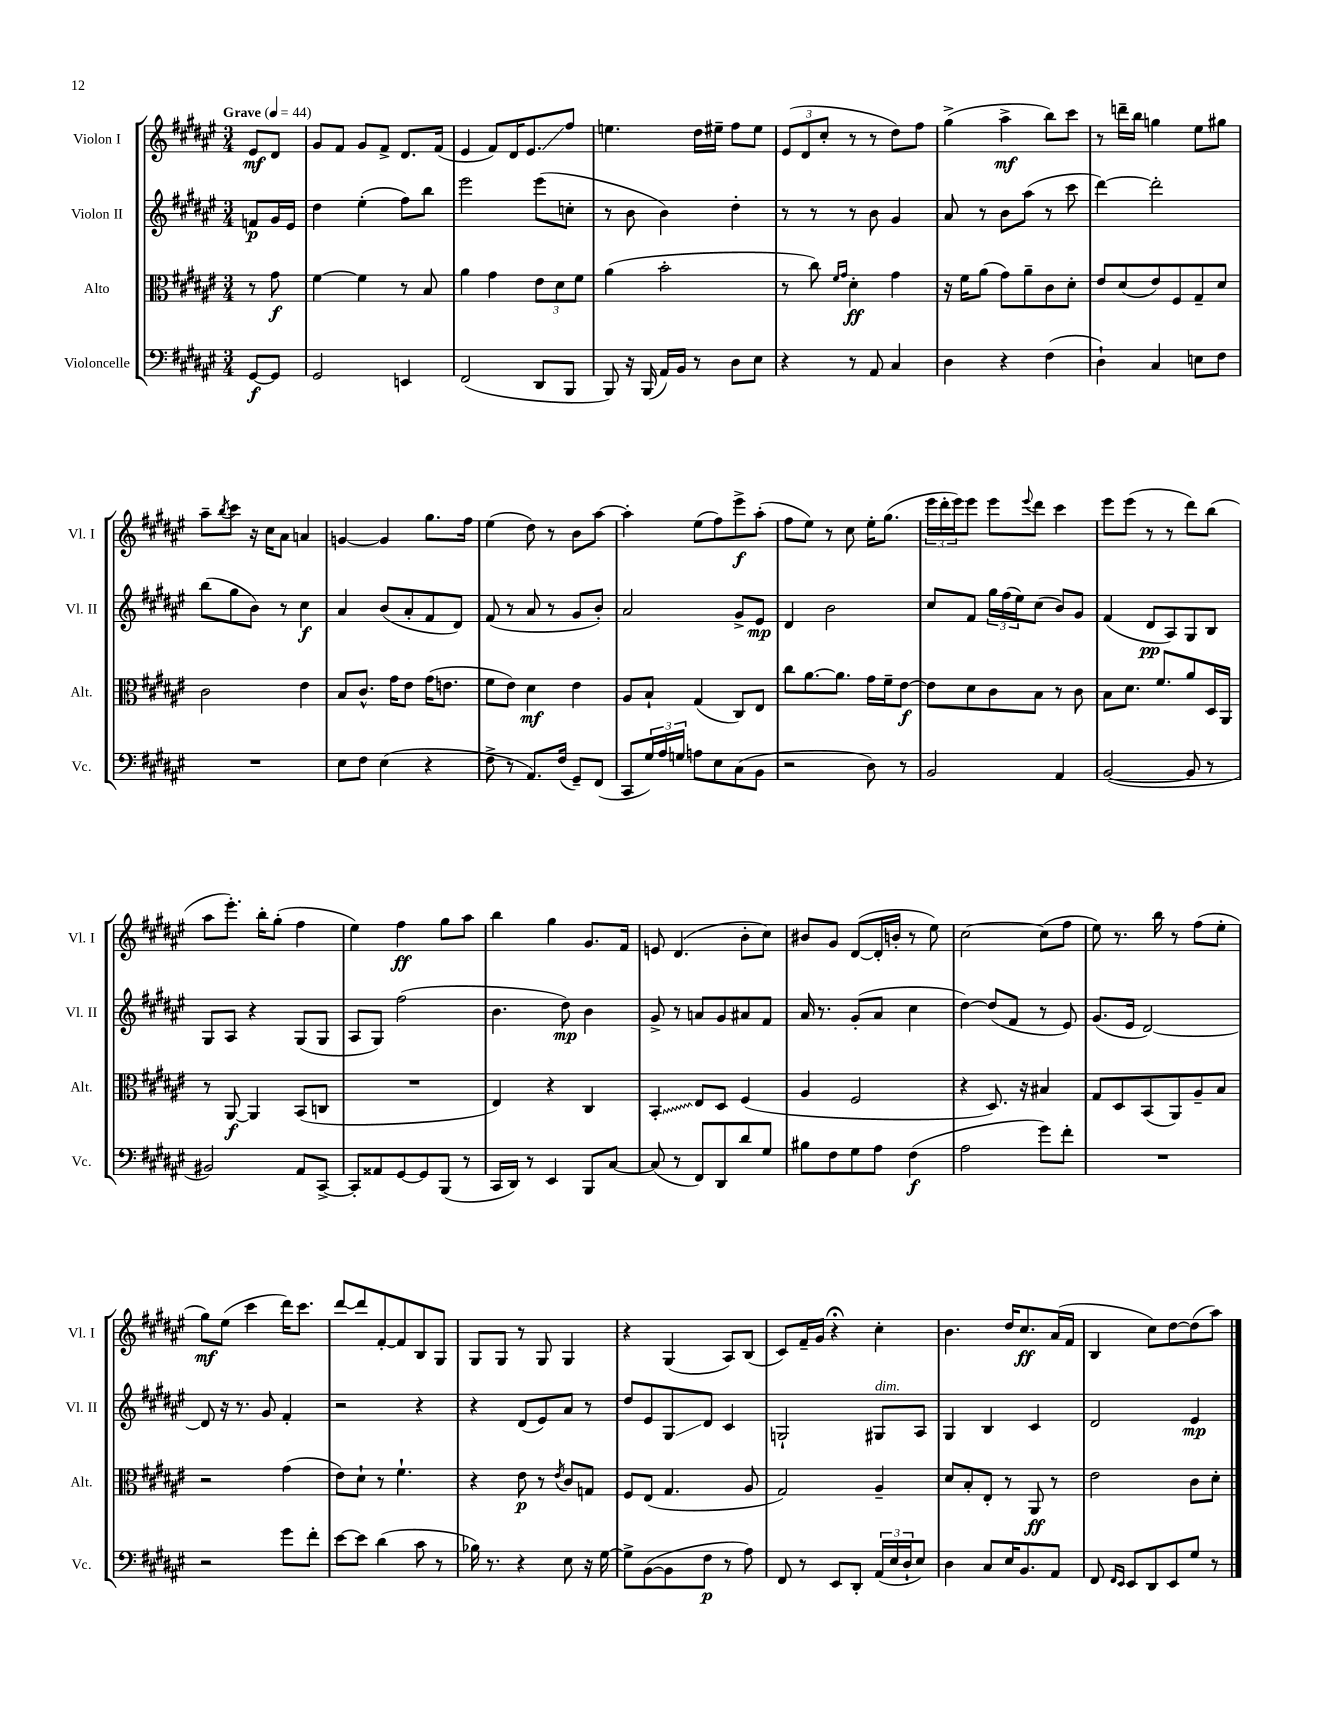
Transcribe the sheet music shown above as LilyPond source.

<<
\new StaffGroup <<
\new Staff = "s0" \with { instrumentName = "Violon I" shortInstrumentName = "Vl. I" } {
    \clef treble \key fis \major \numericTimeSignature \time 3/4 \partial 4 \tempo "Grave" 4 = 44
    eis'8\mf dis'8 |
    gis'8 fis'8 gis'8 fis'8-> dis'8. fis'16( |
    eis'4 fis'8) dis'16 eis'8.\glissando fis''8 |
    e''4. dis''16 eis''16-- fis''8 eis''8 |
    \tuplet 3/2 { eis'8( dis'8 cis''8-. } r8 r8 dis''8) fis''8 |
    gis''4->( ais''4->\mf b''8) cis'''8 |
    r8 d'''16-- b''16 g''4 eis''8 gis''8 |
    ais''8-- \acciaccatura { b''8 } cis'''8 r16 cis''16 ais'8 a'4 |
    g'4~ g'4 gis''8. fis''16 |
    eis''4( dis''8) r8 b'8 ais''8~ |
    ais''4-. eis''8( fis''8) eis'''8->\f ais''8-.( |
    fis''8 eis''8) r8 cis''8 eis''16-. gis''8.( |
    \tuplet 3/2 { eis'''16 dis'''16-. eis'''16) } eis'''8 eis'''8 \appoggiatura { eis'''8 } dis'''8 cis'''4 |
    eis'''8 eis'''8( r8 r8 dis'''8) b''8( |
    ais''8 eis'''8.-.) b''16-. gis''8-.( fis''4 |
    eis''4) fis''4\ff gis''8 ais''8 |
    b''4 gis''4 gis'8. fis'16 |
    e'8 dis'4.( b'8-. cis''8) |
    bis'8 gis'8 dis'8~( dis'16-. b'16-. r8 eis''8) |
    cis''2~ cis''8( fis''8 |
    eis''8) r8. b''16 r8 fis''8( eis''8-. |
    gis''8\mf) eis''8( cis'''4 dis'''16) cis'''8. |
    dis'''8~ dis'''8 fis'8~-. fis'8 b8 gis8 |
    gis8 gis8 r8 gis8 gis4 |
    r4 gis4( ais8) b8( |
    cis'8) fis'16-- gis'16 r4\fermata cis''4-. |
    b'4. dis''16 cis''8.\ff ais'16( fis'16 |
    b4 cis''8) dis''8~ dis''8( ais''8) \bar "|." |
}
\new Staff = "s1" \with { instrumentName = "Violon II" shortInstrumentName = "Vl. II" } {
    \clef treble \key fis \major \numericTimeSignature \time 3/4 \partial 4
    f'8\p gis'16 eis'16 |
    dis''4 eis''4-.( fis''8) b''8 |
    eis'''2 eis'''8( c''8-. |
    r8 b'8 b'4) dis''4-. |
    r8 r8 r8 b'8 gis'4 |
    ais'8 r8 b'8 ais''8( r8 cis'''8 |
    dis'''4~) dis'''2-. |
    b''8( gis''8 b'8) r8 cis''4\f |
    ais'4 b'8( ais'8-. fis'8 dis'8) |
    fis'8( r8 ais'8 r8 gis'8 b'8-.) |
    ais'2 gis'8-> eis'8\mp |
    dis'4 b'2 |
    cis''8 fis'8 \tuplet 3/2 { gis''16 fis''16( eis''16) } cis''8( b'8) gis'8 |
    fis'4( dis'8\pp ais8) gis8 b8 |
    gis8 ais8 r4 gis8( gis8 |
    ais8 gis8) fis''2( |
    b'4. dis''8\mp) b'4 |
    gis'8-> r8 a'8 gis'8 ais'8 fis'8 |
    ais'16 r8. gis'8-.( ais'8 cis''4 |
    dis''4~) dis''8( fis'8 r8 eis'8) |
    gis'8.( eis'16 dis'2~) |
    dis'8 r16 r8. gis'8 fis'4-. |
    r2 r4 |
    r4 dis'8( eis'8) ais'8 r8 |
    dis''8 eis'8 gis8\glissando dis'8 cis'4 |
    g2-! gis8^\markup { \italic "dim." } ais8 |
    gis4 b4 cis'4 |
    dis'2 eis'4\mp \bar "|." |
}
\new Staff = "s2" \with { instrumentName = "Alto" shortInstrumentName = "Alt." } {
    \clef alto \key fis \major \numericTimeSignature \time 3/4 \partial 4
    r8 gis'8\f |
    fis'4~ fis'4 r8 b8 |
    ais'4 gis'4 \tuplet 3/2 { eis'8 dis'8 fis'8 } |
    ais'4( b'2-. |
    r8 cis''8) \grace { fis'16 gis'16 } dis'4-.\ff gis'4 |
    r16 fis'16 ais'8( gis'8) ais'8-- cis'8 dis'8-. |
    eis'8 dis'8( eis'8) fis8 gis8-- dis'8 |
    cis'2 eis'4 |
    b8 cis'8.-^ gis'16 eis'8 gis'16( e'8. |
    fis'8 eis'8) dis'4\mf eis'4 |
    ais8 b8-! gis4( cis8) eis8 |
    cis''8 ais'8.~ ais'8. gis'16 fis'16-- eis'8~\f |
    eis'8 dis'8 cis'8 b8 r8 cis'8 |
    b8 dis'8. fis'8. ais'8 dis16 ais,16 |
    r8 ais,8~\f ais,4 b,8( c8 |
    R2. |
    eis4) r4 cis4 |
    \once \override Glissando.style = #'zigzag b,4-.\glissando eis8 dis8 fis4( |
    ais4 fis2 |
    r4 dis8.) r16 bis4 |
    gis8 dis8 b,8( ais,8) ais8-- b8 |
    r2 gis'4( |
    eis'8) dis'8-! r8 fis'4.-! |
    r4 eis'8\p r8 \acciaccatura { eis'8 } cis'8 g8 |
    fis8 eis8( gis4. ais8 |
    gis2) ais4-- |
    dis'8 b8-. eis8-. r8 ais,8\ff r8 |
    eis'2 cis'8 dis'8-. \bar "|." |
}
\new Staff = "s3" \with { instrumentName = "Violoncelle" shortInstrumentName = "Vc." } {
    \clef bass \key fis \major \numericTimeSignature \time 3/4 \partial 4
    gis,8~\f gis,8 |
    gis,2 e,4 |
    fis,2( dis,8 b,,8 |
    b,,8) r16 b,,16( ais,16) b,16 r8 dis8 eis8 |
    r4 r8 ais,8 cis4 |
    dis4 r4 fis4( |
    dis4-!) cis4 e8 fis8 |
    R2. |
    eis8 fis8 eis4( r4 |
    fis8-> r8 ais,8.) fis16( gis,8--) fis,8( |
    cis,8 \tuplet 3/2 { gis16) ais16 g16 } a8 eis8 cis8( b,8 |
    r2 dis8) r8 |
    b,2 ais,4 |
    b,2~( b,8 r8 |
    bis,2) ais,8 cis,8~-> |
    cis,8-. aisis,8 gis,8~ gis,8 b,,8( r8 |
    cis,16 dis,16) r8 eis,4 b,,8 cis8~ |
    cis8( r8 fis,8) dis,8 dis'8 gis8 |
    bis8 fis8 gis8 ais8 fis4\f( |
    ais2 gis'8) fis'8-. |
    R2. |
    r2 gis'8 fis'8-. |
    eis'8~ eis'8 dis'4( cis'8 r8 |
    bes16) r8. r4 eis8 r16 gis16~ |
    gis8-> b,8~( b,8 fis8\p r8 ais8) |
    fis,8 r8 eis,8 dis,8-. \tuplet 3/2 { ais,16( eis16 dis16-! } eis8) |
    dis4 cis8 eis16 b,8. ais,8 |
    fis,8 \grace { fis,16 eis,16 } eis,8 dis,8 eis,8 gis8 r8 \bar "|." |
}
>>
>>
\layout { \context { \Score \remove "Bar_number_engraver" } }
